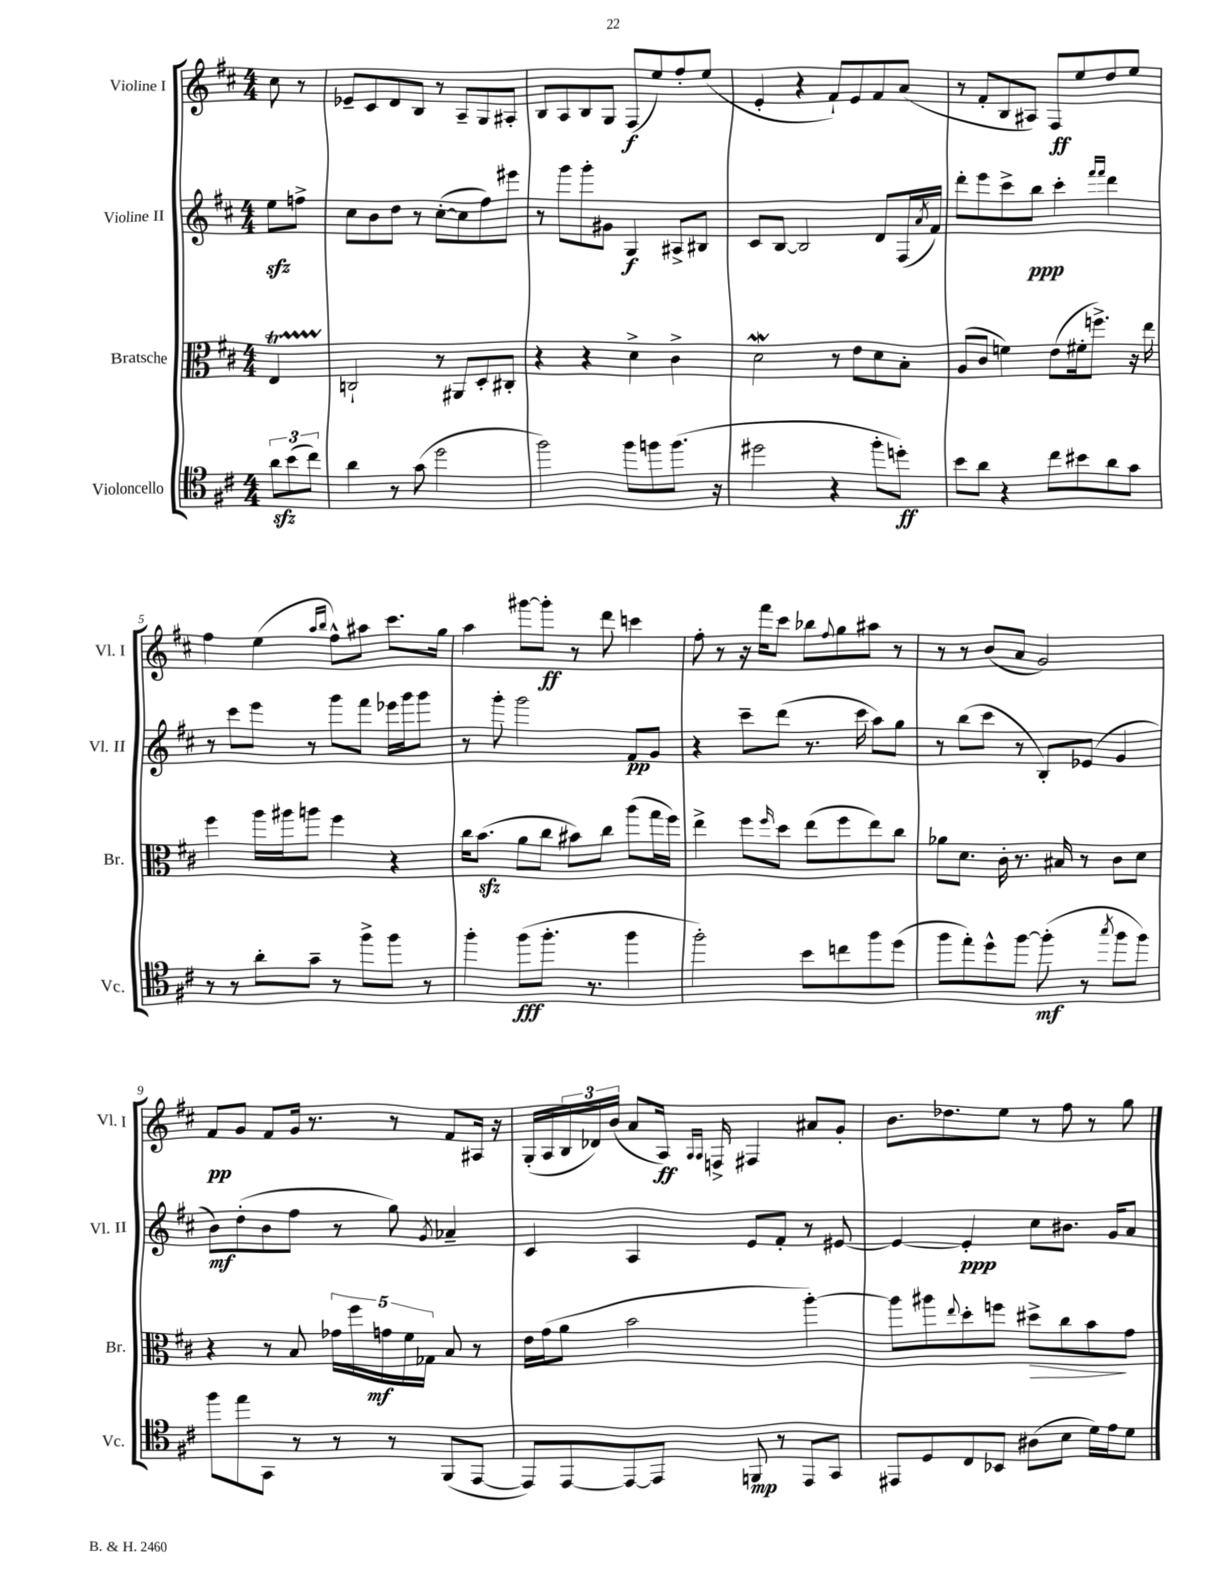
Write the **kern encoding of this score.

**kern	**kern	**kern	**kern
*staff4	*staff3	*staff2	*staff1
*clefC4	*clefC3	*clefG2	*clefG2
*k[f#c#]	*k[f#c#]	*k[f#c#]	*k[f#c#]
*M4/4	*M4/4	*M4/4	*M4/4
12a	4E	8ee	8cc#
(12b	.	.	.
.	.	8ff^	8r
12cc#)	.	.	.
=	=	=	=
4a	2C`	8cc#	8e-~
.	.	8b	8c#
8r	.	8dd	8d
(8g	.	8r	8B
2dd	8r	([8cc#'	8r
.	8AA#	8cc#]	8A~
.	8D'	8ff#)	8G
.	8C#'	8eee#	8A#'
=	=	=	=
2ff#)	4r	8r	8B
.	.	8ggg	8A
.	4r	8ggg'	8B
.	.	8g#	8G
8ff#	4d^	4G	(8F#
8ff	.	.	8ee)
(8.ff	4c#^	8A#^	8ff#'
.	.	8B#	(8ee
16r	.	.	.
=	=	=	=
2dd#	2d	8c#	4e'
.	.	[8B	.
.	.	2B]	4r
4r	8r	.	8f#`)
.	8e	.	8e
8ff#'	8d	8d	8f#
8dd')	8B'	(16F#	(8a
.	.	8qa	.
.	.	16f#)	.
=	=	=	=
8b	(8A	8ddd'	8r
8a	8c#	8eee	8f#'
4r	4f)	8ccc#^	8B
.	.	8bb	8A#)
8cc#	(8e	4ccc#'	8F#
8b#	16f#'	.	8ee
.	8.ff^)	.	.
.	.	16qqfff#	.
.	.	16qqfff#	.
8a	.	4ddd	8dd
8g	16r	.	8ee
.	16ee	.	.
=	=	=	=
8r	4ff#	8r	4ff#
8r	.	8ccc#	.
8a'	16aa	8eee	(4ee
.	16aa#	.	.
8g~	8aa	8r	.
.	.	.	16qqaa
.	.	.	16qqbb
8r	4ff#	8ggg	8ff#^^)
8ff#^	.	8fff#	8aa#
8ff#	4r	16eee-	8.ccc#
.	.	16ggg	.
8r	.	8ggg	.
.	.	.	16gg
=	=	=	=
4ff#'	16cc#	8r	4aa
.	(8.b	.	.
.	.	8ggg'	.
(8ff#	8a	2ggg	[8ggg#
8.ff#'	8cc#	.	8ggg#']
.	8b#)	.	8r
8.r	.	.	.
.	8cc#	.	8ddd
4ff#	(8aa	8f#	4ccc
.	16gg	8g	.
.	16ff#)	.	.
=	=	=	=
2ff#')	4ee^	4r	8ff#'
.	.	.	8r
.	8ff#	8ccc#~	16r
.	.	.	16fff#
.	16qqff#	.	.
.	8dd	(8ddd	8ccc#
8b	(8ee	8.r	8bb-
.	.	.	8qqff#
8cc	8ff#	.	8gg
.	.	16ccc#	.
8ff#	8ee)	8aa)	8aa#
(8dd	8cc#	8gg	8r
=	=	=	=
8ff#	8a-	8r	8r
8ee')	8.d	(8bb	8r
8dd^^	.	8ccc#	(8b
.	16c#'	.	.
[8ff#	8.r	8r	8a
(8ff#']	.	8B')	2g)
.	16B#	.	.
8r	8r	(8e-	.
8qgg	.	.	.
8ff#	8c#	4g	.
8ff#)	8d	.	.
=	=	=	=
8ff#	4r	8b)	8f#
8ee	.	(8dd'	8g
8GG	8r	8b	8f#
8r	8B	8ff#	16g
.	.	.	8.r
8r	20g-	8r	.
.	20ff#	.	.
.	20g	.	.
8r	.	8gg)	8r
.	20f#	.	.
.	20G-	.	.
.	.	8qg	.
(8FF#	8B	4a-~	8f#
[8EE	8r	.	16A#
.	.	.	16r
=	=	=	=
8EE])	16e	4c#	(16G'
.	(16g	.	16A
[8EE	8a	.	24B
.	.	.	24d-)
.	.	.	(24b
8EE_	2b	4A	8a
8EE]	.	.	16A)
.	.	.	16qqA
.	.	.	16qqA
.	.	.	16F^
8FF	.	8e	4F#
8r	.	8f#'	.
8EE	[4aa')	8r	8a#
8GG	.	[8e#	8g'
=	=	=	=
8EE#	8aa]	4e#_	8.b
8D	8aa#	.	.
.	.	.	8.dd-
.	8qqee	.	.
8C#	8dd'	4e#']	.
8BB-	8ff	.	8ee
(8A#	8dd#^	8cc#	8r
8B	8cc#	8.b#	8ff#
16d)	8b	.	8r
16e	.	16g	.
8d	8g	8a	8gg
==	==	==	==
*-	*-	*-	*-
